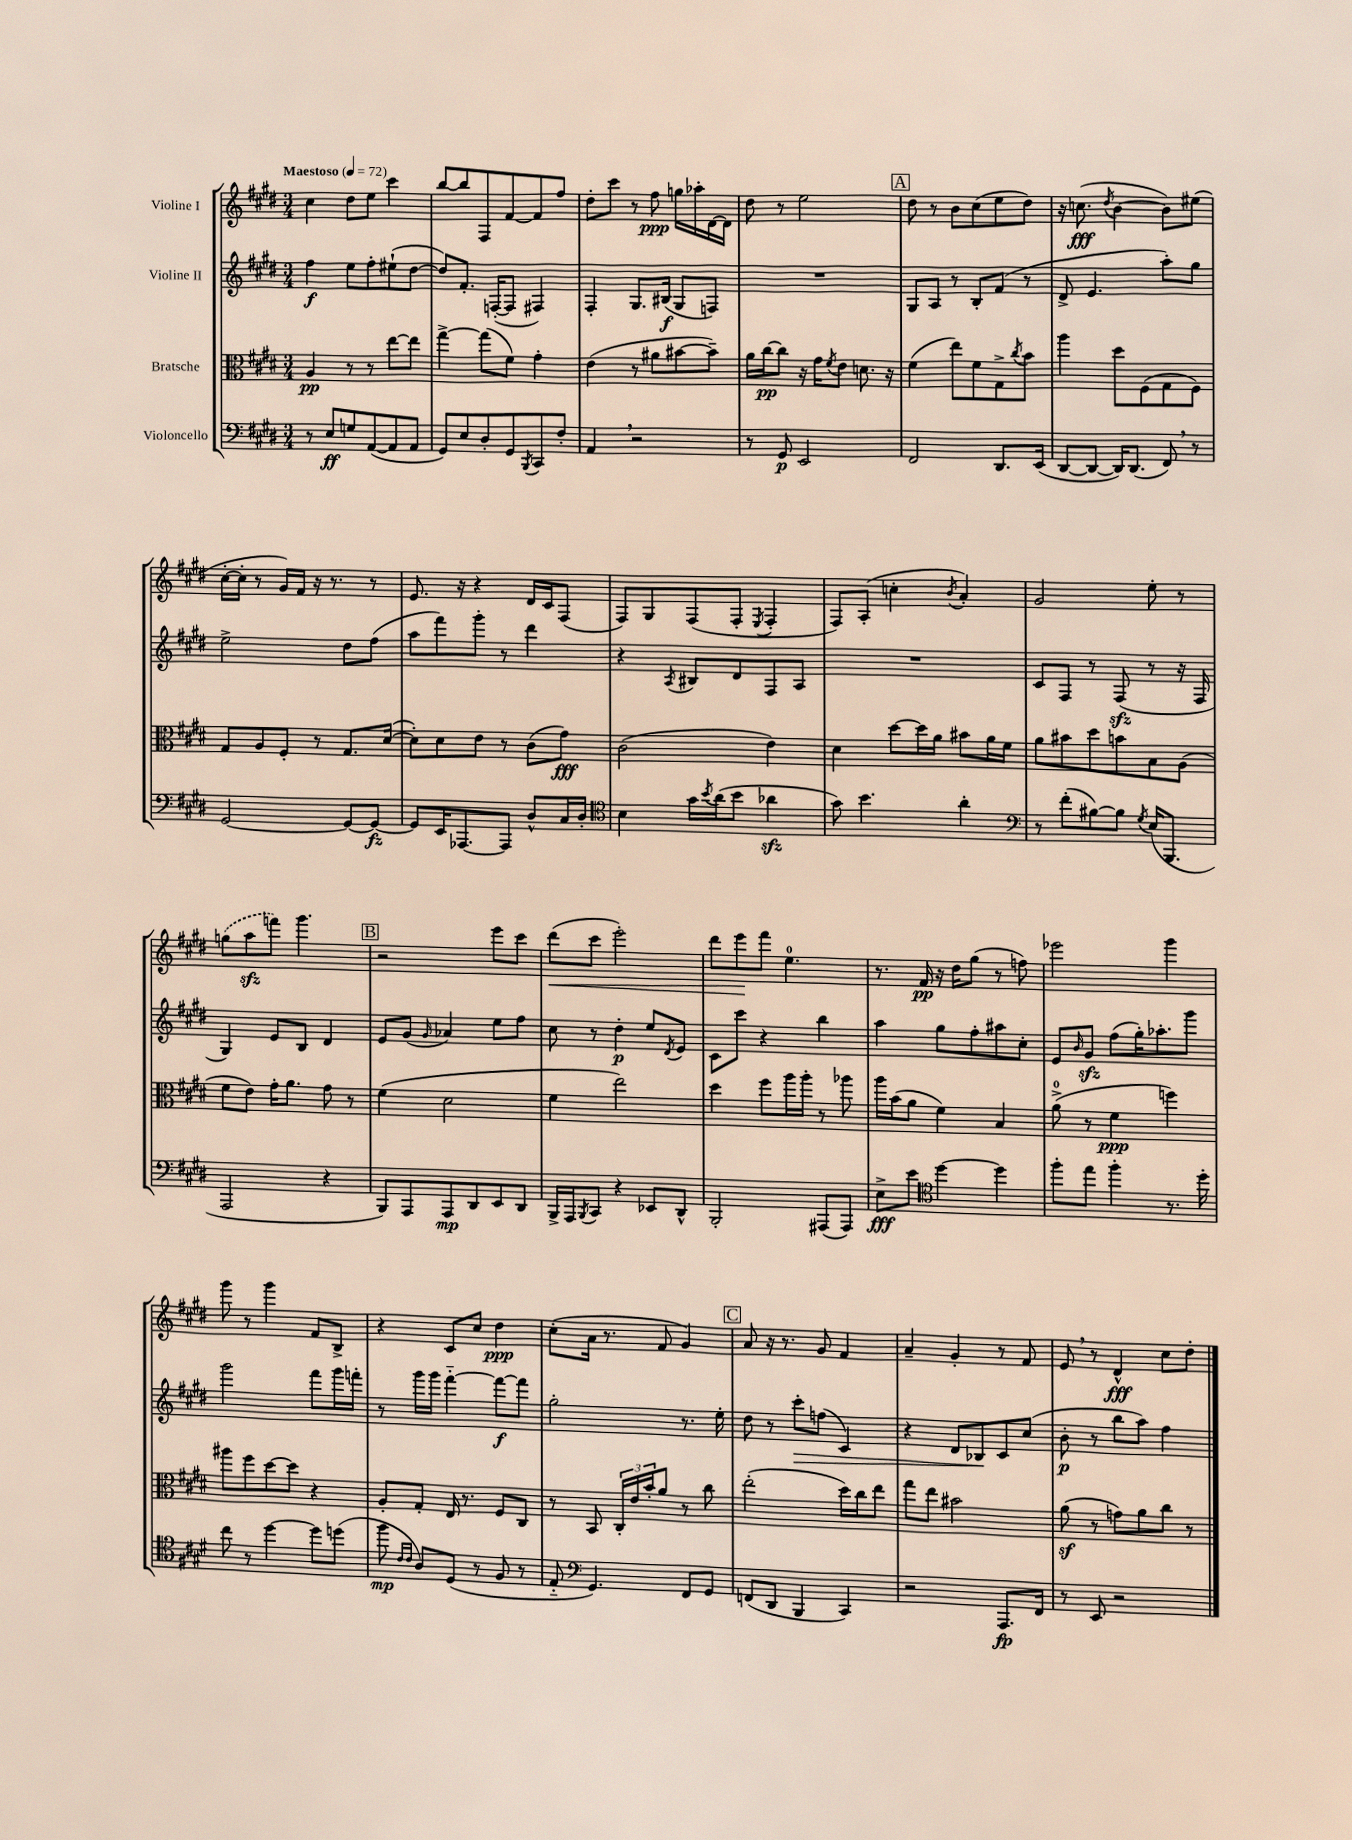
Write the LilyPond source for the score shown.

<<
\new StaffGroup <<
\new Staff = "s0" \with { instrumentName = "Violine I" } {
    \clef treble \key e \major \numericTimeSignature \time 3/4 \tempo "Maestoso" 4 = 72
    cis''4 dis''8 e''8 cis'''4 |
    b''8~ b''8 fis8 fis'8~ fis'8 fis''8 |
    dis''8-. cis'''8 r8 fis''8\ppp g''16 aes''16-. dis'16~ dis'16 |
    dis''8 r8 e''2 |
    \mark \markup { \box "A" } dis''8 r8 b'8 cis''8( e''8 dis''8) |
    r16 c''8.\fff( \acciaccatura { dis''8 } b'4~ b'8) eis''8( |
    cis''16~-. cis''16-. r8 gis'16) fis'16 r16 r8. r8 |
    e'8. r16 r4 dis'16 cis'16 fis8( |
    fis8) gis8 fis8( fis8-. \acciaccatura { e8 } fis4-. |
    fis8) a8-.( c''4-. \acciaccatura { b'8 } a'4-.) |
    gis'2 e''8-. r8 |
    \once \slurDashed g''8( a''8\sfz f'''8) gis'''4. |
    \mark \markup { \box "B" } r2 e'''8 cis'''8 |
    dis'''8\<( cis'''8 e'''2-.) |
    dis'''8 e'''8\! fis'''8 e''4.-0 |
    r8. fis'16\pp r16 dis''16 gis''8( r8 f''8) |
    ees'''2 gis'''4 |
    gis'''8 r8 gis'''4 fis'8 b8-> |
    r4 cis'8 cis''8 dis''4\ppp |
    cis''8-.( a'16 r8. fis'8 gis'4) |
    \mark \markup { \box "C" } a'8 r16 r8. gis'8 fis'4 |
    a'4-- gis'4-. r8 fis'8 |
    e'8 \breathe r8 dis'4-^\fff cis''8 dis''8-. \bar "|." |
}
\new Staff = "s1" \with { instrumentName = "Violine II" } {
    \clef treble \key e \major \numericTimeSignature \time 3/4
    fis''4\f e''8 fis''8-. eis''8-!( dis''8~ |
    dis''8) fis'8.-. f16~-.( f8 fis4) |
    fis4-. gis8. bis16\f( gis8 f8) |
    R2. |
    \mark \markup { \box "A" } gis8 a8 r8 b8-. fis'8( r8 |
    dis'8-> e'4. a''8-.) gis''8 |
    e''2-> dis''8 fis''8( |
    a''8 fis'''8) gis'''8-. r8 dis'''4 |
    r4 \acciaccatura { a8 } bis8 dis'8 fis8 a8 |
    R2. |
    cis'8 fis8 r8 fis8\sfz( r8 r16 fis16 |
    gis4) e'8 b8 dis'4 |
    \mark \markup { \box "B" } e'8 gis'8( \grace { gis'16 } aes'4) e''8 fis''8 |
    cis''8 r8 dis''4-.\p e''8 \acciaccatura { dis'8 } e'8 |
    cis'8 cis'''8 r4 b''4 |
    a''4 gis''8 fis''8-. ais''8 cis''8-. |
    e'8 \grace { b'16 } gis'8\sfz fis''8( gis''16-.) aes''8.-. gis'''8 |
    gis'''2 fis'''8 gis'''16 f'''16-. |
    r8 gis'''16 gis'''16 fis'''4~-_ fis'''8~\f fis'''8 |
    gis''2-. r8. e''16-. |
    \mark \markup { \box "C" } dis''8 r8 cis'''8-.\> f''8( cis'4) |
    r4 dis'8 bes8\! cis'8 cis''8( |
    b'8-.\p r8 b''8 a''8) fis''4 \bar "|." |
}
\new Staff = "s2" \with { instrumentName = "Bratsche" } {
    \clef alto \key e \major \numericTimeSignature \time 3/4
    a4\pp r8 r8 e''8~ e''8 |
    gis''4~-> gis''8( fis'8) gis'4-. |
    e'4( r8 ais'8 bis'8~ bis'8--) |
    a'16 cis''16~\pp cis''8 r16 gis'16 \acciaccatura { fis'8 } e'8 d'8. r16 |
    \mark \markup { \box "A" } fis'4( e''8) fis'8 gis8-> \acciaccatura { cis''8 } b'8 |
    a''4 dis''8 fis8( gis8 fis8) |
    gis8 a8 fis8-. r8 gis8. dis'16~( |
    dis'8-.) dis'8 e'8 r8 cis'8( gis'8\fff) |
    cis'2( e'4) |
    dis'4 dis''8~ dis''16 a'16 bis'8 a'16 fis'16 |
    a'8 bis'8 dis''8 b'8 b8 a8( |
    fis'8 e'8) gis'16-. a'8. gis'8 r8 |
    \mark \markup { \box "B" } fis'4( dis'2 |
    fis'4 e''2) |
    dis''4 fis''8 a''16 a''16-. r8 aes''8 |
    a''16 b'16( a'8 fis'4) b4 |
    a'8-0->( r8 fis'4\ppp f''4) |
    ais''8 fis''8 dis''8~ dis''8 r4 |
    a8-. gis8-. e16 r8. fis8 cis8 |
    r8 b,8 \tuplet 3/2 { cis16-. e'16 b'16-. } a'8 r8 cis''8 |
    \mark \markup { \box "C" } e''2-.( dis''16) cis''16 e''8 |
    gis''8 e''8 bis'2 |
    a'8\sf( r8 g'8) a'8 cis''8 r8 \bar "|." |
}
\new Staff = "s3" \with { instrumentName = "Violoncello" } {
    \clef bass \key e \major \numericTimeSignature \time 3/4
    r8 e8\ff g8 a,8~( a,8 a,8 |
    gis,8) e8 dis8-. gis,8 \acciaccatura { b,,8 } cis,8 fis8-. |
    a,4 \breathe r2 |
    r8 gis,8\p e,2 |
    \mark \markup { \box "A" } fis,2 dis,8. e,16( |
    dis,8~ dis,8~ dis,16) dis,8.( fis,8) \breathe r8 |
    gis,2~ gis,8~ gis,8~\fz |
    gis,8 e,16 aes,,8.~ aes,,8 dis8-^ cis16 dis16-. |
    \clef tenor b4 gis'16 \acciaccatura { b'8 } a'16( b'8 aes'4\sfz |
    gis'8) b'4. a'4-. |
    \clef bass r8 fis'8-.( bis8~) bis8 \acciaccatura { gis8 } e16( b,,8. |
    a,,2 r4 |
    \mark \markup { \box "B" } b,,8) a,,8 a,,8\mp dis,8 e,8 dis,8 |
    b,,16-> a,,16 \acciaccatura { b,,8 } cis,8 r4 ees,8 dis,8-^ |
    b,,2-. ais,,8( ais,,8) |
    e8->\fff e'8 \clef tenor dis''4~ dis''4 |
    fis''8-. e''8 fis''4-. r8. dis''16-. |
    cis''8 r8 dis''4~ dis''8 d''8( |
    fis''8\mp \grace { cis'16 cis'16 } a8) dis8( r8 fis8 r8 |
    e8-_ \clef bass gis,4.) fis,8 gis,8 |
    \mark \markup { \box "C" } f,8( dis,8 b,,4 cis,4) |
    r2 a,,8.\fp fis,16 |
    r8 e,8 r2 \bar "|." |
}
>>
>>
\layout { \context { \Score \remove "Bar_number_engraver" } }
